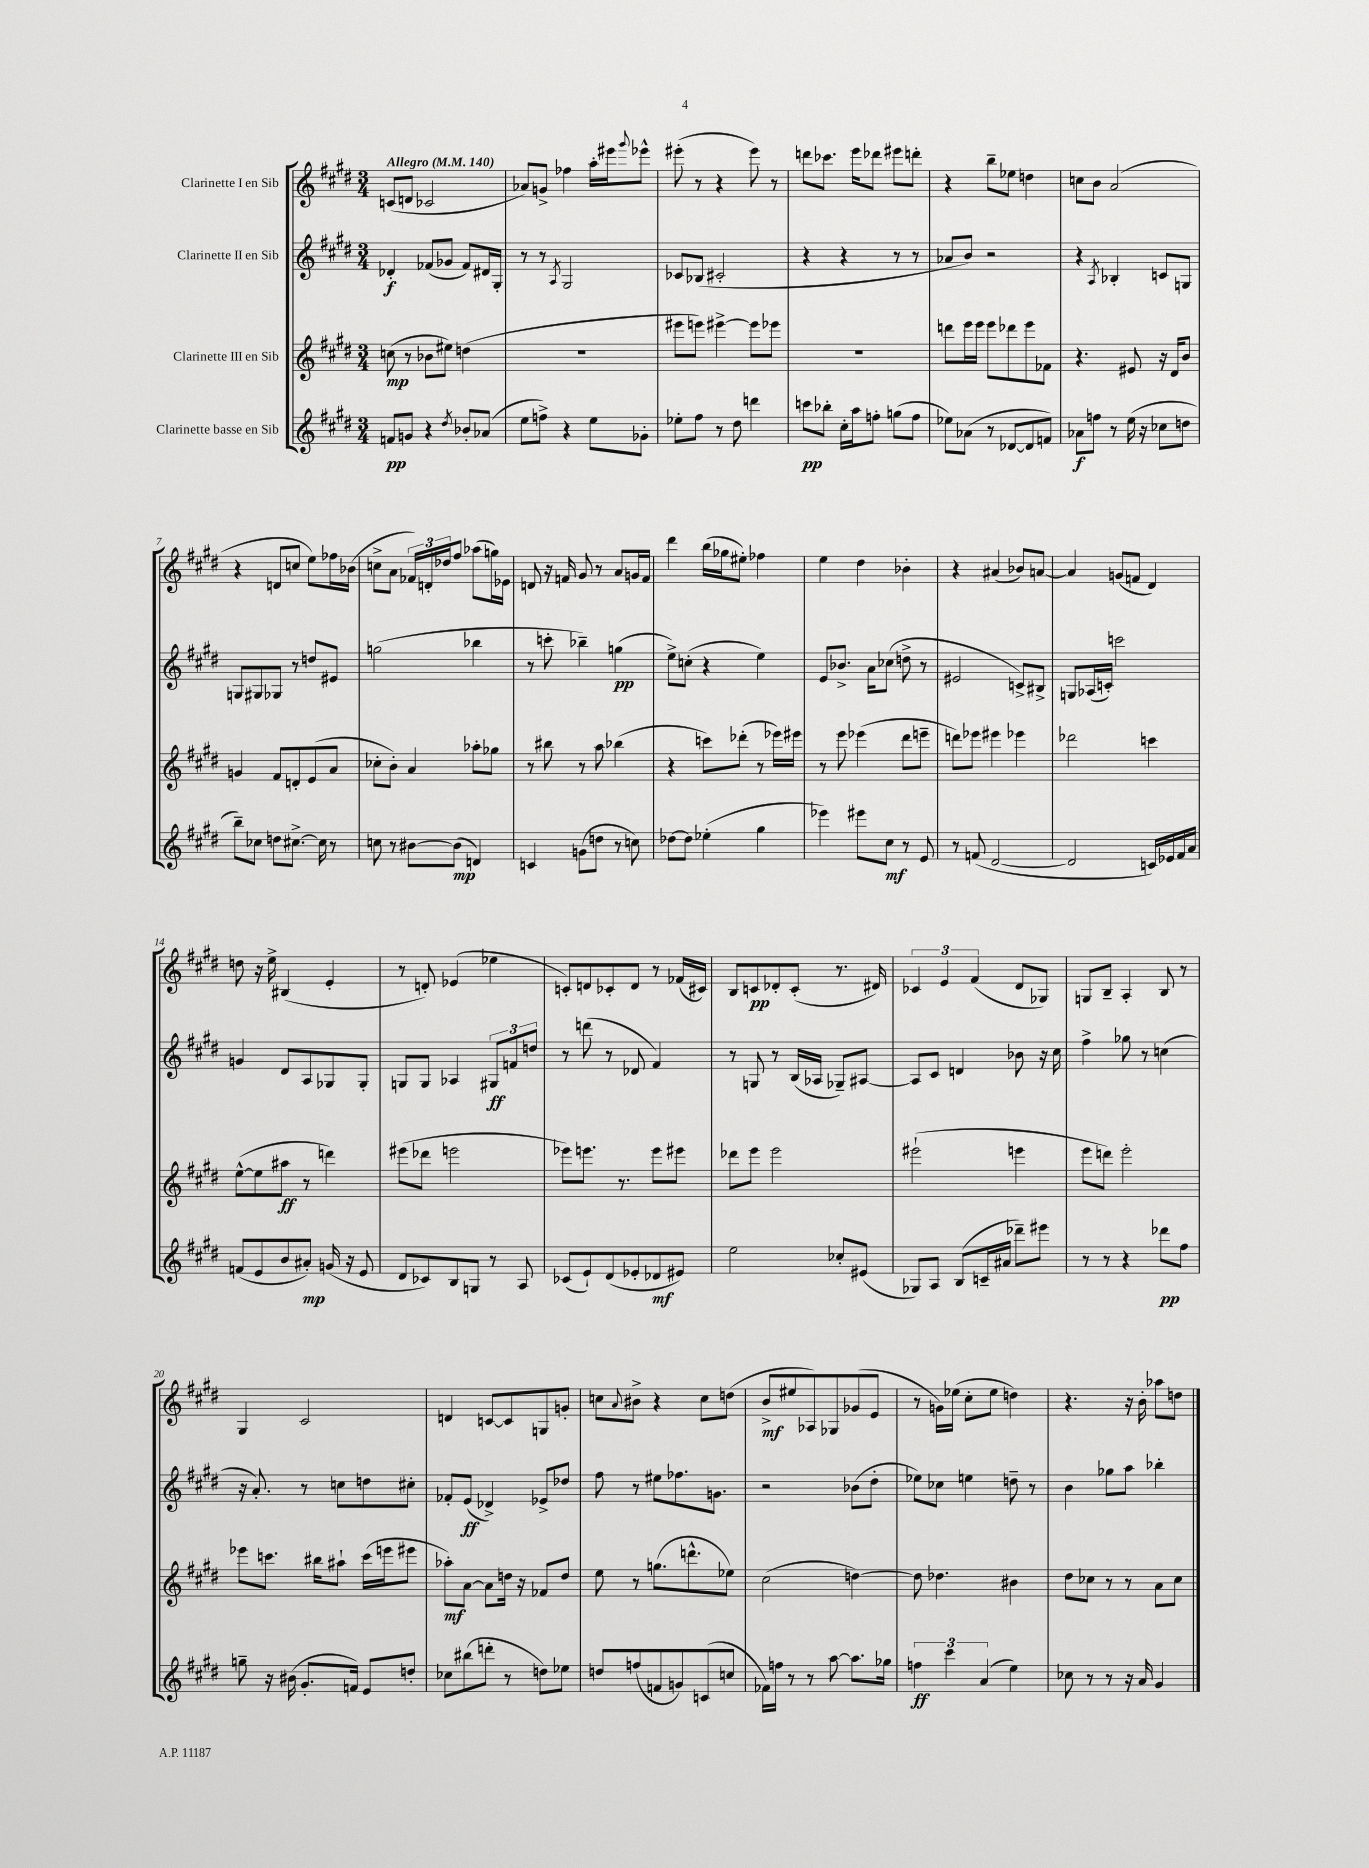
<<
\new StaffGroup <<
\new Staff = "s0" \with { instrumentName = "Clarinette I en Sib" } {
    \clef treble \key e \major \numericTimeSignature \time 3/4 \tempo "Allegro" 4 = 140
    c'8( d'8 ces'2 |
    aes'8) g'8-> fes''4 a''16-. eis'''16 \appoggiatura { gis'''8 } ees'''8-^ |
    eis'''8-.( r8 r4 eis'''8) r8 |
    d'''8 ces'''8. e'''16 des'''8 eis'''8 d'''8-. |
    r4 b''8-- ees''8 d''4 |
    c''8 b'8 a'2( |
    r4 d'8 c''8 e''8) fes''16 bes'16( |
    c''8-> a'8 \tuplet 3/2 { fes'16) d'16-. des''16 } fis''8 aes''8( g''16) ees'16 |
    d'8 r16 f'16 gis'8 r8 a'8 g'16 f'16 |
    dis'''4 b''16( ges''16 eis''8-.) fes''4 |
    e''4 dis''4 bes'4-. |
    r4 ais'4( bes'8) a'8~ |
    a'4 g'8( f'8 dis'4) |
    d''8 r16 e''16-> bis4( e'4-. |
    r8 d'8-.) ees'4( ees''4 |
    c'8-.) d'8 ces'8-. d'8 r8 fes'16( cis'16) |
    b8 c'8\pp des'8-. c'8-.( r8. dis'16) |
    \tuplet 3/2 { ces'4 e'4 fis'4( } dis'8 ges8) |
    g8 b8-- a4-. b8 r8 |
    gis4 cis'2 |
    d'4 c'8~ c'8 g8 g'8-. |
    c''8 \appoggiatura { a'8 } bis'8-> r4 c''8 d''8( |
    b'8->\mf eis''8 aes8) ges8 ges'8( e'8 |
    r8 g'16) ees''16( cis''8-. ees''8 d''4) |
    r4. r16 b'16-. aes''8 d''8 \bar "|." |
}
\new Staff = "s1" \with { instrumentName = "Clarinette II en Sib" } {
    \clef treble \key e \major \numericTimeSignature \time 3/4
    des'4-.\f fes'8( ges'8 fes'8) dis'16 gis16-. |
    r8 r8 \acciaccatura { a8 } gis2 |
    ces'8 bes8( cis'2-. |
    r4 r4 r8 r8 |
    aes'8 b'8) r2 |
    r4 \acciaccatura { a8 } bes4-. c'8 g8 |
    g8 gis8 ges8 r8 d''8 eis'8 |
    g''2( bes''4 |
    r8 c'''8-. bes''4--) g''4\pp( |
    e''8->) c''8-.( r4 e''4) |
    e'8 bes'8.-> a'16 ces''8( d''8-> r8 |
    eis'2 c'8->) bis8-> |
    g8 aes16( c'16-.) c'''2 |
    g'4 dis'8 a8 ges8 ges8-. |
    g8 g8 aes4 \tuplet 3/2 { gis8\ff f'8 d''8 } |
    r8 d'''8( r8 des'8 fis'4) |
    r8 g8 r8 b16( aes16 ges8--) ais8~ |
    ais8 cis'8 d'4 bes'8 r16 cis''16 |
    fis''4-> ges''8 r8 c''4( |
    r16 a'8.-.) r8 c''8 d''8 cis''8-. |
    fes'8-. e'8\ff( des'4->) ees'8-> des''8 |
    fis''8 r8 eis''8 fes''8. g'8. |
    r2 bes'8( dis''8-. |
    ees''8) ces''8 e''4 d''8-- r8 |
    b'4 ges''8 a''8 bes''4-. \bar "|." |
}
\new Staff = "s2" \with { instrumentName = "Clarinette III en Sib" } {
    \clef treble \key e \major \numericTimeSignature \time 3/4
    c''8\mp( r8 bes'8 eis''8) d''4( |
    R2. |
    eis'''8 e'''8) eis'''4~-> eis'''8 ees'''8 |
    R2. |
    d'''8 e'''16 e'''16 e'''8 des'''8 e'''8 fes'8 |
    r4. eis'8 r16 dis'16 b'8 |
    g'4 fis'8 d'8-. e'8( a'8 |
    ces''8-. b'8-.) a'4 aes''8-. ges''8 |
    r8 bis''8 r8 a''8 bes''4( |
    r4 c'''8) des'''8-.( r8 ees'''16) eis'''16 |
    r8 e'''8 ees'''4( dis'''8 e'''8-- |
    d'''8) ees'''8 eis'''4 ees'''4 |
    des'''2 c'''4 |
    e''8~-^( e''8 ais''8\ff r8 d'''4) |
    eis'''8( des'''8 e'''2 |
    ees'''8) e'''8. r8. e'''8 eis'''8 |
    des'''8 e'''8 e'''2 |
    eis'''2-!( e'''4 |
    e'''8 d'''8) e'''2-. |
    ees'''8 c'''8. bis''16 ais''8-! c'''16( e'''16 eis'''8 |
    aes''8-.\mf) a'8~ a'8 d''16 r16 fes'8 d''8 |
    e''8 r8 g''8.( d'''8.-^ ees''8) |
    cis''2( d''4~) |
    d''8 des''4. bis'4 |
    dis''8 ces''8 r8 r8 a'8 ces''8 \bar "|." |
}
\new Staff = "s3" \with { instrumentName = "Clarinette basse en Sib" } {
    \clef treble \key e \major \numericTimeSignature \time 3/4
    f'8\pp g'8 r4 \acciaccatura { dis''8 } bes'8-. aes'8( |
    e''8 f''8->) r4 e''8 ges'8-. |
    ees''8-. fis''8 r8 dis''8 d'''4 |
    c'''8\pp bes''8-. cis''16-. a''16 f''8-. g''8( f''8 |
    ees''8) aes'8( r8 des'8~ des'8 f'8) |
    aes'8\f f''8 r8 e''16( r16 ces''8 d''8 |
    b''8--) ces''8 d''8 cis''8.~-> cis''16 r8 |
    c''8 r8 bis'8~ bis'8\mp( d'4) |
    c'4 g'8( d''8 r8 c''8) |
    des''8~ des''8 ees''4-.( gis''4 |
    ees'''4) eis'''8 cis''8\mf r8 e'8 |
    r8 f'8( dis'2~ |
    dis'2 c'16) ees'16 fis'16 a'16 |
    f'8( e'8 b'8 ais'8-.\mp) g'16( r16 e'8 |
    dis'8 ces'8) b8 g8 r8 a8 |
    ces'8( e'8-!) dis'8( ees'8-. des'8\mf eis'8) |
    e''2 ces''8-. eis'8( |
    ges8) a8 b8( c'16-- ais'16 des'''8--) eis'''8 |
    r8 r8 r4 des'''8\pp fis''8 |
    g''8-- r16 bis'16( gis'8.-. f'16) e'8 d''8-. |
    ces''8 bis''8( d'''8-. r8 d''8) ees''8 |
    d''8 f''8( f'8 g'8) c'8( c''8 |
    fes'16) f''16 r8 r8 a''8~ a''8. ges''16 |
    \tuplet 3/2 { f''4\ff cis'''4 a'4( } e''4) |
    ces''8 r8 r8 r16 a'16 gis'4 \bar "|." |
}
>>
>>
